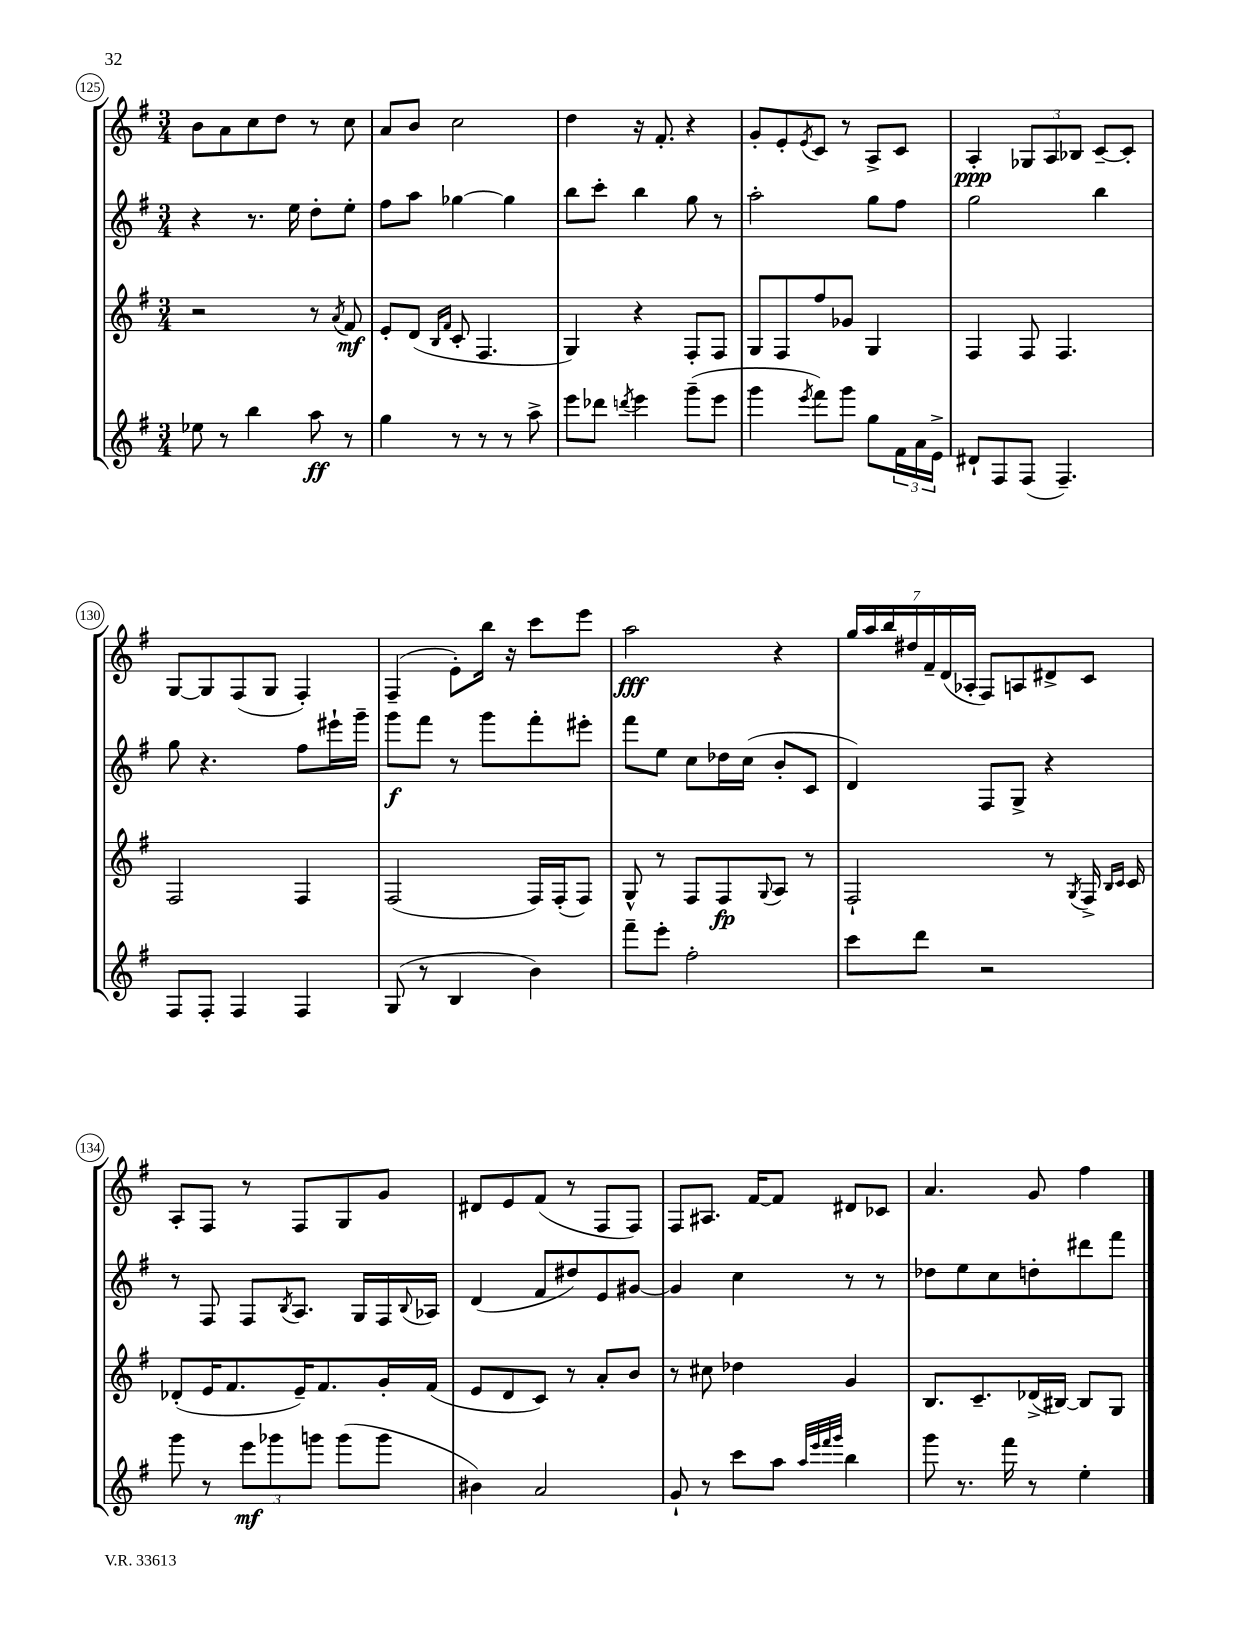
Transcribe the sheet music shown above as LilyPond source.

<<
\new StaffGroup <<
\new Staff = "s0" {
    \clef treble \key g \major \numericTimeSignature \time 3/4
    b'8 a'8 c''8 d''8 r8 c''8 |
    a'8 b'8 c''2 |
    d''4 r16 fis'8.-. r4 |
    g'8-. e'8-. \acciaccatura { e'8 } c'8 r8 a8-> c'8 |
    a4-.\ppp \tuplet 3/2 { ges8 a8 bes8 } c'8~-- c'8-. |
    g8~ g8 fis8( g8 fis4-.) |
    fis4--( e'8-.) b''16 r16 c'''8 e'''8 |
    a''2\fff r4 |
    \tuplet 7/4 { g''16 a''16 b''16 dis''16 fis'16-- d'16( aes16-. } fis8) a8 dis'8-> c'8 |
    a8-. fis8 r8 fis8 g8 g'8 |
    dis'8 e'8 fis'8( r8 fis8 fis8) |
    fis8 ais8. fis'16~ fis'8 dis'8 ces'8 |
    a'4. g'8 fis''4 \bar "|." |
}
\new Staff = "s1" {
    \clef treble \key g \major \numericTimeSignature \time 3/4
    r4 r8. e''16 d''8-. e''8-. |
    fis''8 a''8 ges''4~ ges''4 |
    b''8 c'''8-. b''4 g''8 r8 |
    a''2-. g''8 fis''8 |
    g''2 b''4 |
    g''8 r4. fis''8 eis'''16-! g'''16-- |
    g'''8\f fis'''8 r8 g'''8 fis'''8-. eis'''8-. |
    fis'''8 e''8 c''8 des''16 c''16( b'8-. c'8 |
    d'4) fis8 g8-> r4 |
    r8 fis8 fis8 \acciaccatura { b8 } a8. g16 fis16 \appoggiatura { b8 } aes16 |
    d'4( fis'8 dis''8) e'8 gis'8~ |
    gis'4 c''4 r8 r8 |
    des''8 e''8 c''8 d''8-. dis'''8 fis'''8 \bar "|." |
}
\new Staff = "s2" {
    \clef treble \key g \major \numericTimeSignature \time 3/4
    r2 r8 \acciaccatura { a'8 } fis'8\mf |
    e'8-. d'8( \grace { b16 fis'16 } c'8-. fis4. |
    g4) r4 fis8-. fis8 |
    g8 fis8 fis''8 ges'8 g4 |
    fis4 fis8 fis4. |
    fis2 fis4 |
    fis2( fis16) fis16-.( fis8) |
    g8-^ r8 fis8 fis8\fp \appoggiatura { g8 } a8 r8 |
    fis2-! r8 \acciaccatura { g8 } fis16-> \grace { b16 c'16 } c'16 |
    des'8-.( e'16 fis'8. e'16--) fis'8. g'16-. fis'16( |
    e'8 d'8 c'8) r8 a'8-. b'8 |
    r8 cis''8 des''4 g'4 |
    b8. c'8.-- des'16->( bis16~) bis8 g8 \bar "|." |
}
\new Staff = "s3" {
    \clef treble \key g \major \numericTimeSignature \time 3/4
    ees''8 r8 b''4 a''8\ff r8 |
    g''4 r8 r8 r8 a''8-> |
    e'''8 des'''8 \acciaccatura { d'''8 } e'''4 g'''8--( e'''8 |
    g'''4 \acciaccatura { e'''8 } fis'''8) g'''8 g''8 \tuplet 3/2 { fis'16 a'16 e'16-> } |
    dis'8-! fis8 fis8( fis4.--) |
    fis8 fis8-. fis4 fis4 |
    g8( r8 b4 b'4) |
    fis'''8-- e'''8-. fis''2-. |
    c'''8 d'''8 r2 |
    g'''8 r8 \tuplet 3/2 { e'''8\mf ges'''8 g'''8 } g'''8( g'''8 |
    bis'4) a'2 |
    g'8-! r8 c'''8 a''8 \grace { a''32 e'''32 fis'''32 g'''32 } b''4 |
    g'''8 r8. fis'''16 r8 e''4-. \bar "|." |
}
>>
>>
\layout { \context { \Score currentBarNumber = #125 \override BarNumber.stencil = #(make-stencil-circler 0.1 0.3 ly:text-interface::print) } }
